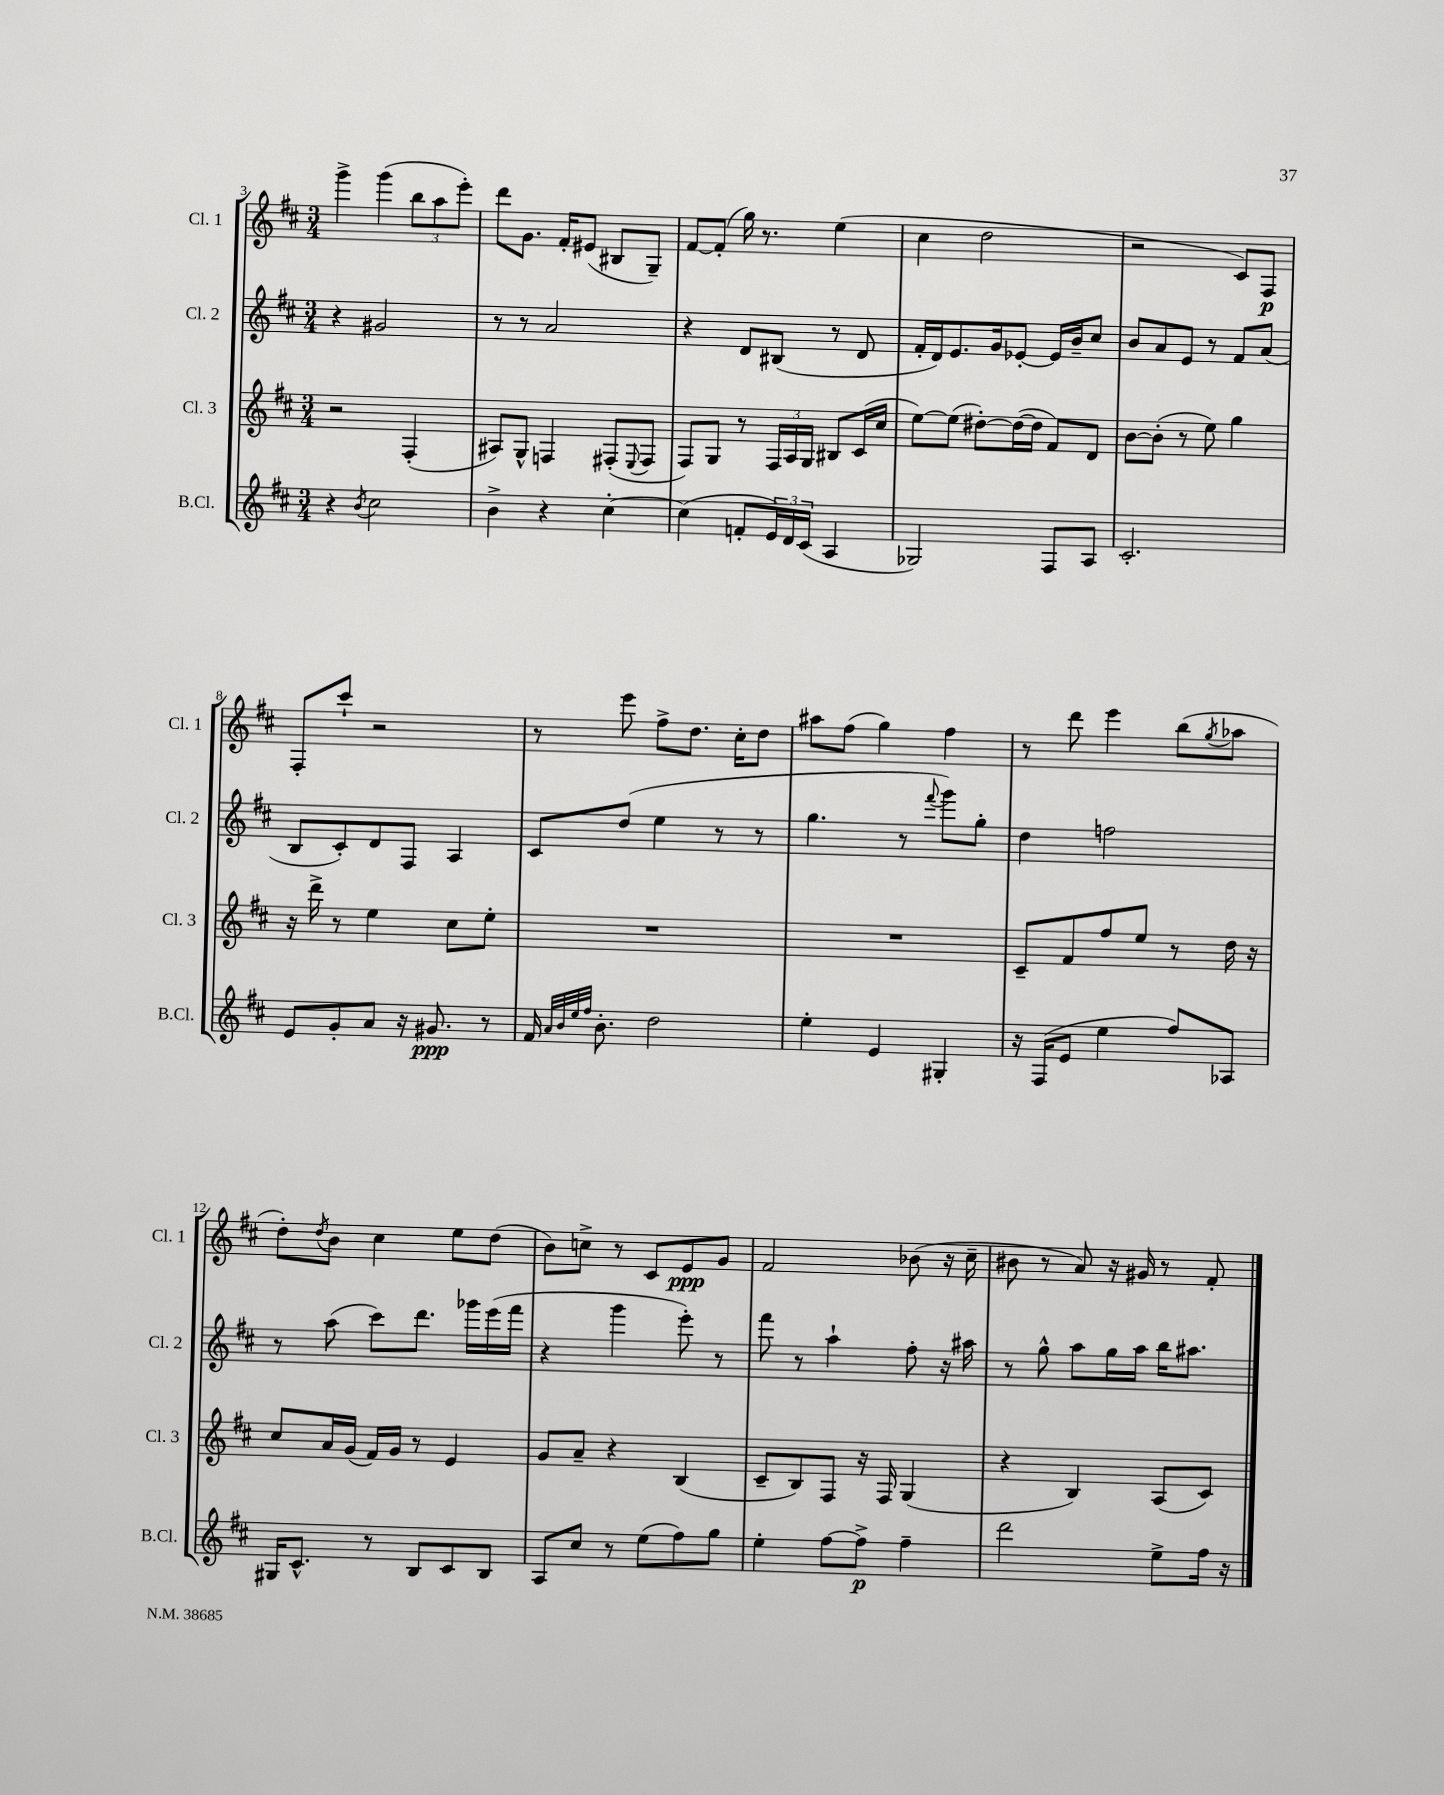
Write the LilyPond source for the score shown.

<<
\new StaffGroup <<
\new Staff = "s0" \with { instrumentName = "Cl. 1" shortInstrumentName = "Cl. 1" } {
    \clef treble \key d \major \numericTimeSignature \time 3/4
    g'''4-> g'''4( \tuplet 3/2 { b''8 a''8 e'''8-.) } |
    d'''8 g'8. fis'16-. eis'8( bis8 g8--) |
    fis'8~ fis'8-.( g''16) r8. e''4( |
    cis''4 d''2 |
    r2 cis'8) fis8\p |
    fis8-. cis'''8-! r2 |
    r8 e'''8 fis''8-> d''8. cis''16-. d''8 |
    ais''8 fis''8( g''4) fis''4 |
    r8 d'''8 e'''4 b''8( \acciaccatura { g''8 } aes''8 |
    d''8-.) \acciaccatura { d''8 } b'8 cis''4 e''8 d''8( |
    b'8) c''8-> r8 cis'8 e'8\ppp g'8 |
    fis'2 bes'8( r16 cis''16-- |
    bis'8 r8 a'8) r16 gis'16 r8 fis'8-. \bar "|." |
}
\new Staff = "s1" \with { instrumentName = "Cl. 2" shortInstrumentName = "Cl. 2" } {
    \clef treble \key d \major \numericTimeSignature \time 3/4
    r4 gis'2 |
    r8 r8 a'2 |
    r4 d'8 bis8( r8 d'8 |
    fis'16-. d'16) e'8. g'16 ees'8~-. ees'16 b'16-- cis''8 |
    b'8 a'8 e'8 r8 fis'8 a'8( |
    b8 cis'8-.) d'8 fis8 a4 |
    cis'8 d''8( e''4 r8 r8 |
    g''4. r8 \appoggiatura { fis'''8 } g'''8) g''8-. |
    d''4 f''2 |
    r8 a''8( cis'''8) d'''8. ges'''16 e'''16( fis'''16 |
    r4 g'''4 e'''8-.) r8 |
    fis'''8 r8 a''4-! fis''8-. r16 ais''16 |
    r8 g''8-^ a''8 g''16 a''16 b''16 ais''8. \bar "|." |
}
\new Staff = "s2" \with { instrumentName = "Cl. 3" shortInstrumentName = "Cl. 3" } {
    \clef treble \key d \major \numericTimeSignature \time 3/4
    r2 fis4-.( |
    ais8) g8-^ f4 fis8-.( \appoggiatura { e8 } fis8 |
    fis8) g8 r8 \tuplet 3/2 { fis16 a16 g16 } bis8 cis'16( cis''16 |
    e''8~) e''8( dis''8~-.) dis''16~( dis''16 fis'8) d'8 |
    b'8~ b'8-.( r8 e''8) g''4 |
    r16 d'''16-> r8 e''4 cis''8 e''8-. |
    R2. |
    R2. |
    cis'8-- fis'8 fis''8 e''8 r8 d''16 r16 |
    cis''8 a'16 g'16( fis'16) g'16 r8 e'4 |
    g'8 a'8-- r4 b4( |
    cis'8-- b8) fis8 r16 fis16 g4( |
    r4 b4) a8( cis'8) \bar "|." |
}
\new Staff = "s3" \with { instrumentName = "B.Cl." shortInstrumentName = "B.Cl." } {
    \clef treble \key d \major \numericTimeSignature \time 3/4
    r4 \acciaccatura { b'8 } cis''2 |
    b'4-> r4 cis''4~-. |
    cis''4( f'8-. \tuplet 3/2 { e'16) d'16 cis'16( } a4 |
    ges2) fis8 a8 |
    cis'2.-. |
    e'8 g'8-. a'8 r16 gis'8.\ppp r8 |
    fis'16 \grace { a'32 b'32 e''32 fis''32 } b'8.-. d''2 |
    e''4-. e'4 gis4-. |
    r16 fis16( e'8 e''4 fis''8) aes8 |
    gis16 cis'8.-^ r8 b8 cis'8 b8 |
    a8 cis''8 r8 e''8( fis''8) g''8 |
    e''4-. fis''8~ fis''8->\p fis''4-- |
    d'''2 e''8-> fis''16 r16 \bar "|." |
}
>>
>>
\layout { \context { \Score currentBarNumber = #3 } }
